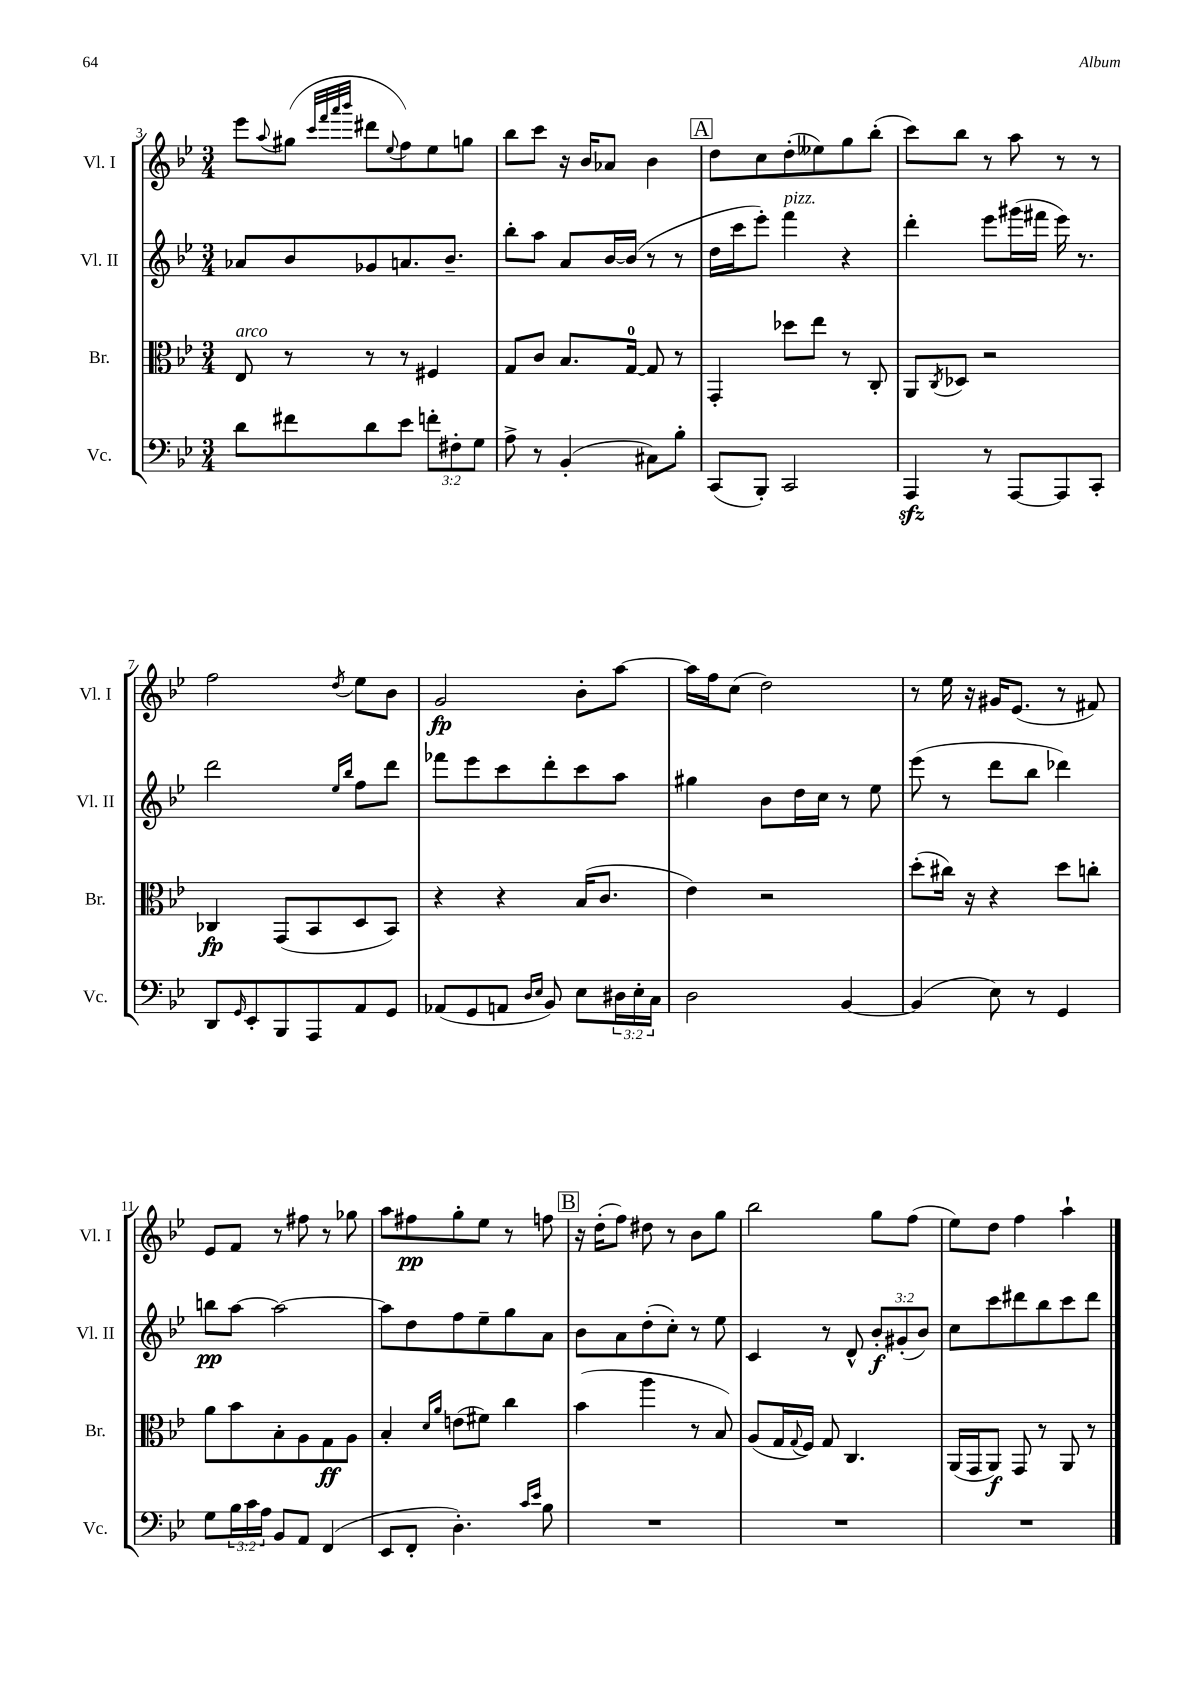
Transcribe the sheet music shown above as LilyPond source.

<<
\new StaffGroup <<
\new Staff = "s0" \with { instrumentName = "Vl. I" shortInstrumentName = "Vl. I" } {
    \clef treble \key bes \major \numericTimeSignature \time 3/4
    ees'''8 \appoggiatura { a''8 } gis''8( \grace { c'''32 f'''32 a'''32 bes'''32 } dis'''8 \appoggiatura { ees''8 } f''8) ees''8 g''8 |
    bes''8 c'''8 r16 bes'16 aes'8 bes'4 |
    \mark \markup { \box "A" } d''8 c''8 d''8-.( eeses''8) g''8 bes''8-.( |
    c'''8) bes''8 r8 a''8 r8 r8 |
    f''2 \acciaccatura { d''8 } ees''8 bes'8 |
    g'2\fp bes'8-. a''8~ |
    a''16 f''16 c''8( d''2) |
    r8 ees''16 r16 gis'16 ees'8.( r8 fis'8) |
    ees'8 f'8 r8 fis''8 r8 ges''8 |
    a''8 fis''8\pp g''8-. ees''8 r8 f''8 |
    \mark \markup { \box "B" } r16 d''16-.( f''8) dis''8 r8 bes'8 g''8 |
    bes''2 g''8 f''8( |
    ees''8) d''8 f''4 a''4-! \bar "|." |
}
\new Staff = "s1" \with { instrumentName = "Vl. II" shortInstrumentName = "Vl. II" } {
    \clef treble \key bes \major \numericTimeSignature \time 3/4 \override Staff.TupletNumber.text = #tuplet-number::calc-fraction-text
    aes'8 bes'8 ges'8 a'8. bes'8.-- |
    bes''8-. a''8 a'8 bes'16~ bes'16( r8 r8 |
    \mark \markup { \box "A" } d''16 c'''16 ees'''8-.) f'''4^\markup { \italic "pizz." } r4 |
    d'''4-. ees'''8 gis'''16( fis'''16 ees'''16) r8. |
    d'''2 \grace { ees''16 bes''16 } f''8 d'''8 |
    fes'''8 ees'''8 c'''8 d'''8-. c'''8 a''8 |
    gis''4 bes'8 d''16 c''16 r8 ees''8 |
    ees'''8( r8 d'''8 bes''8 des'''4) |
    b''8\pp a''8~ a''2~ |
    a''8 d''8 f''8 ees''8-- g''8 a'8 |
    \mark \markup { \box "B" } bes'8 a'8 d''8-.( c''8-.) r8 ees''8 |
    c'4 r8 d'8-^ \tuplet 3/2 { bes'8-.\f gis'8-.( bes'8) } |
    c''8 c'''8 dis'''8 bes''8 c'''8 dis'''8 \bar "|." |
}
\new Staff = "s2" \with { instrumentName = "Br." shortInstrumentName = "Br." } {
    \clef alto \key bes \major \numericTimeSignature \time 3/4
    ees8^\markup { \italic "arco" } r8 r8 r8 fis4 |
    g8 c'8 bes8. g16-0~ g8 r8 |
    \mark \markup { \box "A" } g,4-. des''8 ees''8 r8 c8-. |
    a,8 \acciaccatura { c8 } des8 r2 |
    ces4\fp g,8( bes,8 d8 bes,8) |
    r4 r4 bes16( c'8. |
    ees'4) r2 |
    d''8-.( cis''16) r16 r4 d''8 c''8-. |
    a'8 bes'8 bes8-. a8 g8\ff a8 |
    bes4-. \grace { d'16 a'16 } e'8( fis'8) c''4 |
    \mark \markup { \box "B" } bes'4( a''4 r8 bes8) |
    a8( g16 \appoggiatura { g8 } f16) g8 c4. |
    a,16( g,16 a,8\f) g,8 r8 a,8 r8 \bar "|." |
}
\new Staff = "s3" \with { instrumentName = "Vc." shortInstrumentName = "Vc." } {
    \clef bass \key bes \major \numericTimeSignature \time 3/4 \override Staff.TupletNumber.text = #tuplet-number::calc-fraction-text
    d'8 fis'8 d'8 ees'8 \tuplet 3/2 { f'8-. fis8-. g8 } |
    a8-> r8 bes,4-.( cis8) bes8-. |
    \mark \markup { \box "A" } c,8( bes,,8-.) c,2 |
    a,,4\sfz r8 a,,8~ a,,8 c,8-. |
    d,8 \grace { g,16 } ees,8-. bes,,8 a,,8 a,8 g,8 |
    aes,8( g,8 a,8 \grace { d16 ees16 } bes,8) ees8 \tuplet 3/2 { dis16 ees16-. c16 } |
    d2 bes,4~ |
    bes,4( ees8) r8 g,4 |
    g8 \tuplet 3/2 { bes16 c'16 a16 } bes,8 a,8 f,4( |
    ees,8 f,8-. d4.-.) \grace { c'16 ees'16 } bes8 |
    \mark \markup { \box "B" } R2. |
    R2. |
    R2. \bar "|." |
}
>>
>>
\layout { \context { \Score currentBarNumber = #3 } }
